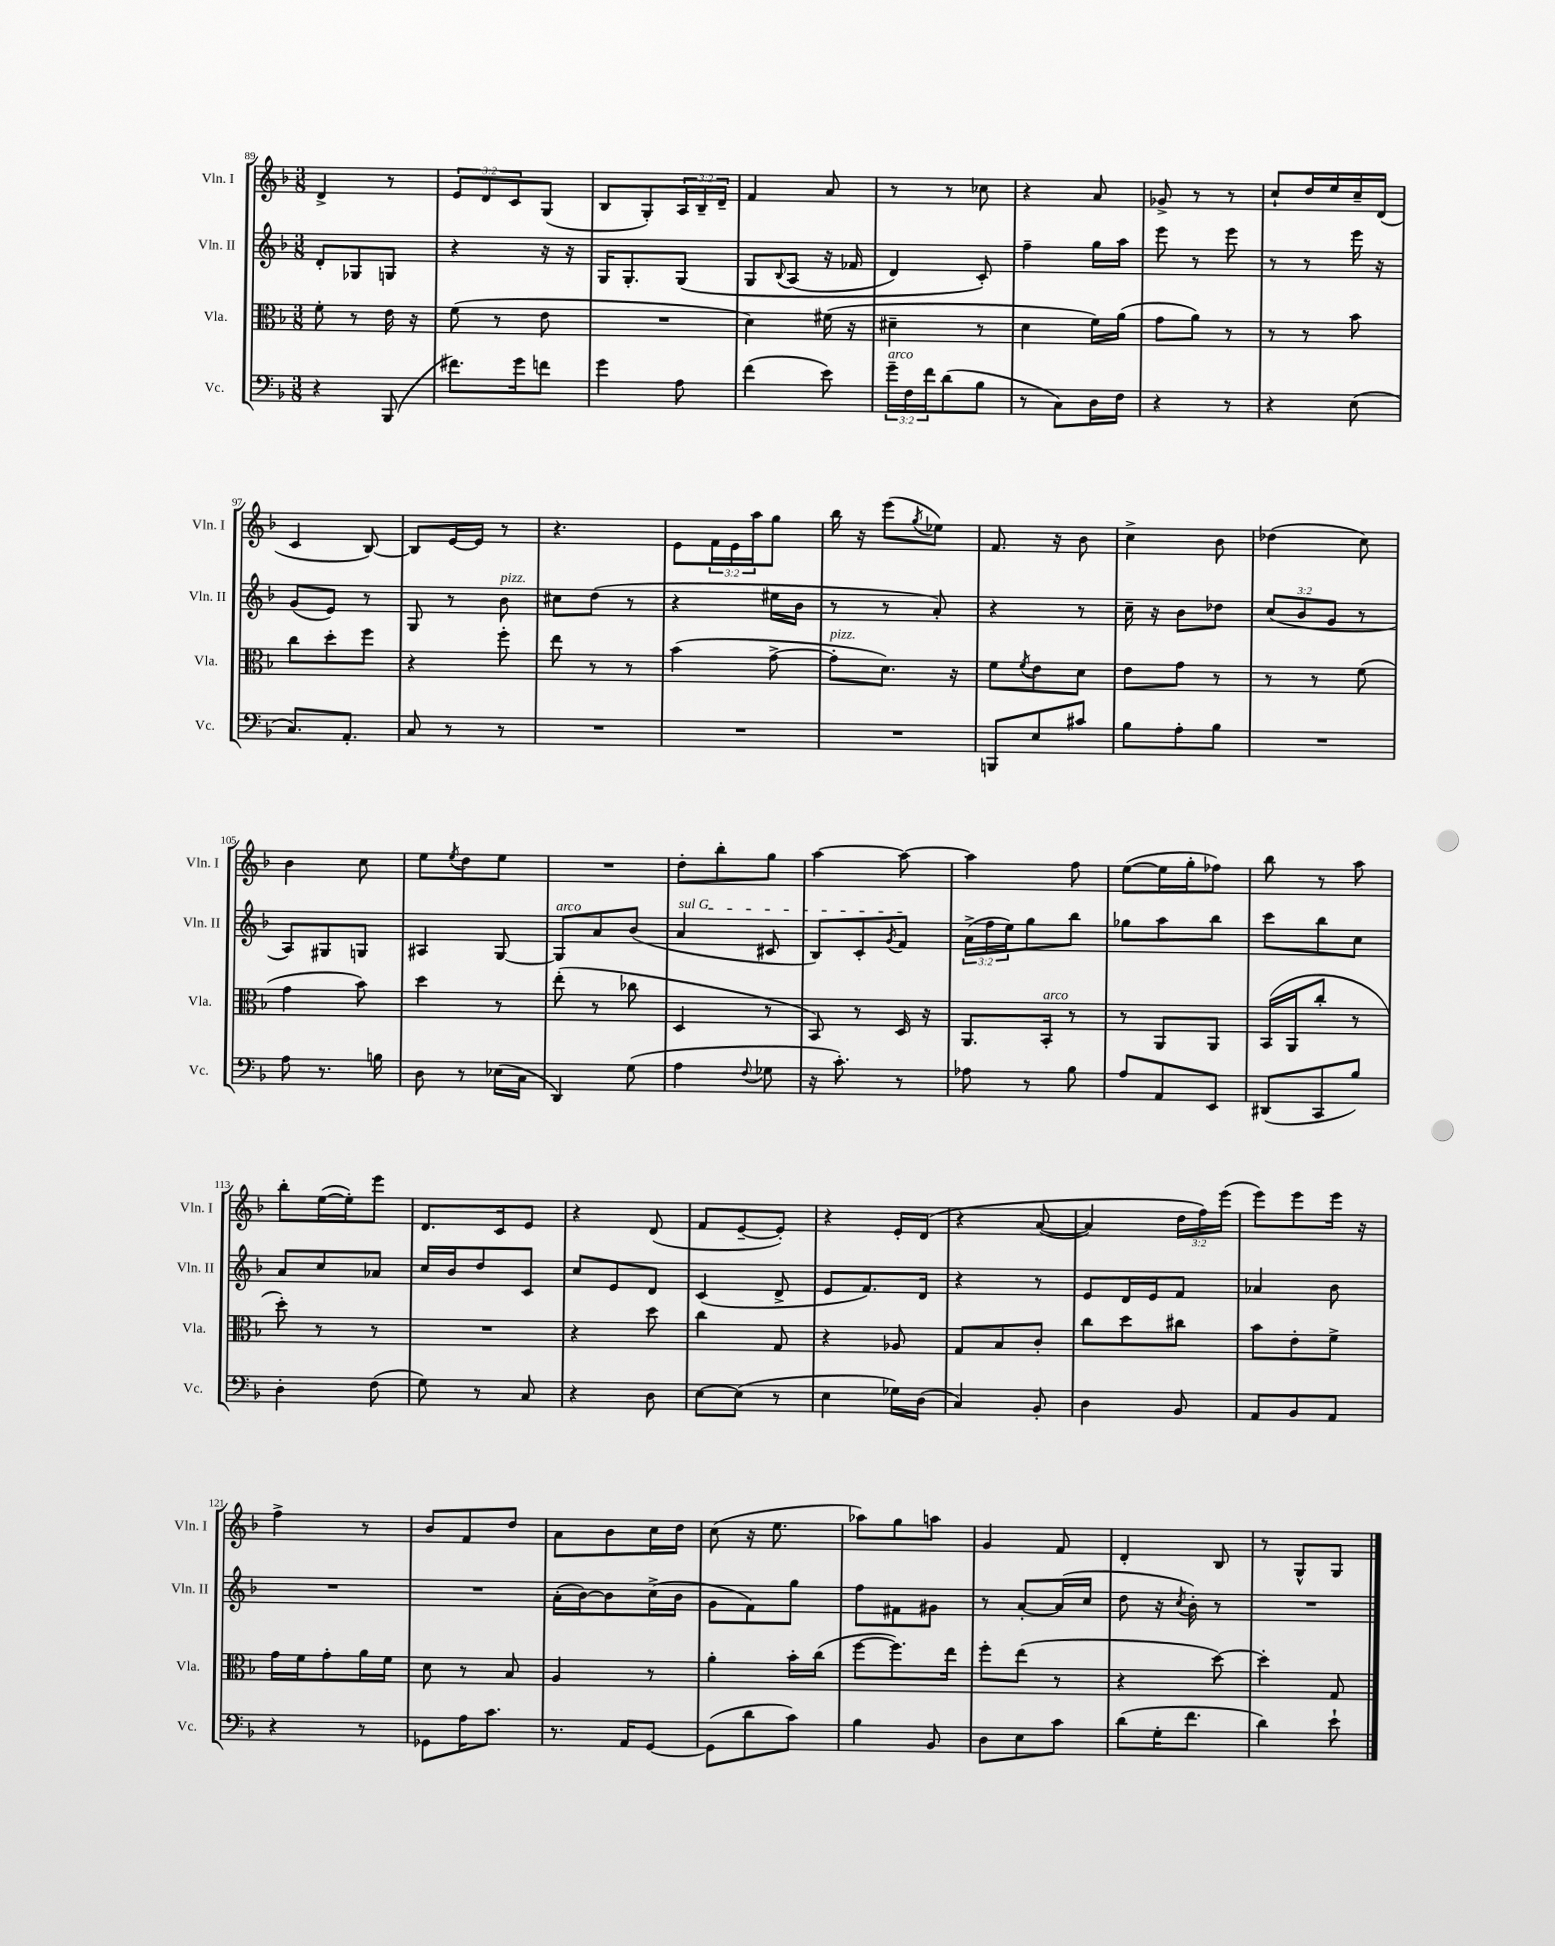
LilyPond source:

<<
\new StaffGroup <<
\new Staff = "s0" \with { instrumentName = "Vln. I" shortInstrumentName = "Vln. I" } {
    \clef treble \key f \major \numericTimeSignature \time 3/8 \override Staff.TupletNumber.text = #tuplet-number::calc-fraction-text
    d'4-> r8 |
    \tuplet 3/2 { e'8 d'8 c'8 } g8( |
    bes8 g8-.) \tuplet 3/2 { a16 bes16-- d'16-- } |
    f'4 a'8 |
    r8 r8 ces''8 |
    r4 a'8 |
    ges'8-> r8 r8 |
    c''8-! d''16 e''16 c''16-- d'16( |
    c'4 bes8~) |
    bes8 e'16~ e'16 r8 |
    r4. |
    e'8 \tuplet 3/2 { f'16 e'16 a''16 } g''8 |
    bes''16 r16 e'''8( \acciaccatura { g''8 } ees''8) |
    f'8. r16 bes'8 |
    c''4-> bes'8 |
    des''4( c''8) |
    bes'4 c''8 |
    e''8 \acciaccatura { e''8 } d''8 e''8 |
    R4. |
    d''8-. bes''8-. g''8 |
    a''4~ a''8~ |
    a''4 f''8 |
    e''8~( e''16 g''16-. fes''8) |
    bes''8 r8 a''8 |
    bes''8-. e''16~( e''16-.) e'''8 |
    d'8. c'16 e'8 |
    r4 d'8( |
    f'8 e'8~-- e'8-.) |
    r4 e'16-. d'16\( |
    r4 a'8~( |
    a'4) \tuplet 3/2 { d''16 f''16\) e'''16( } |
    e'''8) e'''8 e'''16 r16 |
    f''4-> r8 |
    bes'8 f'8 d''8 |
    a'8 bes'8 c''16 d''16 |
    c''8( r16 e''8. |
    aes''8) g''8 a''8 |
    g'4 f'8 |
    d'4-. bes8 |
    r8 g8-^ g8 \bar "|." |
}
\new Staff = "s1" \with { instrumentName = "Vln. II" shortInstrumentName = "Vln. II" } {
    \clef treble \key f \major \numericTimeSignature \time 3/8 \override Staff.TupletNumber.text = #tuplet-number::calc-fraction-text
    d'8-. ges8 g8 |
    r4 r16 r16 |
    g16 g8.-. g8\( |
    g8 \appoggiatura { bes8 } a8( r16 fes'16 |
    d'4) c'8-.\) |
    f''4-- g''16 a''16 |
    e'''8 r8 e'''8 |
    r8 r8 e'''16 r16 |
    g'8( e'8) r8 |
    g8 r8 bes'8^\markup { \italic "pizz." } |
    cis''8 d''8( r8 |
    r4 eis''16 bes'16 |
    r8 r8 a'8-.) |
    r4 r8 |
    c''16-- r16 bes'8 des''8 |
    \tuplet 3/2 { c''8( bes'8 g'8 } r8 |
    a8) gis8 g8 |
    ais4 g8~ |
    g8^\markup { \italic "arco" } a'8 bes'8( |
    \once \override TextSpanner.bound-details.left.text = \markup { \italic "sul G" } a'4\startTextSpan cis'8 |
    bes8) c'8-. \acciaccatura { g'8 } f'8\stopTextSpan |
    \tuplet 3/2 { a'16->( f''16 e''16) } g''8 bes''8 |
    ges''8 a''8 bes''8 |
    c'''8 bes''8 c''8 |
    a'8 c''8 aes'8 |
    c''16 bes'16 d''8 c'8 |
    c''8 e'8 d'8 |
    c'4( d'8-> |
    e'8 f'8.) d'16 |
    r4 r8 |
    e'8 d'16 e'16 f'8 |
    aes'4 bes'8 |
    R4. |
    R4. |
    a'16-.( bes'16~) bes'8 c''16->( bes'16 |
    g'8 f'8) g''8 |
    f''8 fis'8 gis'8 |
    r8 a'8~-. a'16( c''16 |
    d''8 r16 \acciaccatura { c''8 } bes'16-.) r8 |
    R4. \bar "|." |
}
\new Staff = "s2" \with { instrumentName = "Vla." shortInstrumentName = "Vla." } {
    \clef alto \key f \major \numericTimeSignature \time 3/8
    f'8-. r8 e'16 r16 |
    f'8( r8 e'8 |
    R4. |
    d'4) fis'16( r16 |
    dis'4-- r8 |
    d'4 f'16) a'16( |
    g'8 a'8) r8 |
    r8 r8 bes'8 |
    c''8 d''8-. f''8 |
    r4 f''8-. |
    e''8 r8 r8 |
    bes'4( g'8~-> |
    g'8-.^\markup { \italic "pizz." } d'8.) r16 |
    f'8 \acciaccatura { f'8 } e'8 d'8 |
    e'8 g'8 r8 |
    r8 r8 f'8( |
    g'4 bes'8) |
    d''4 r8 |
    e''8-.( r8 ces''8 |
    d4 r8 |
    bes,8) r8 d16 r16 |
    a,8. bes,16-.^\markup { \italic "arco" } r8 |
    r8 a,8 a,8 |
    bes,16( a,16 c''8-. r8 |
    d''8-.) r8 r8 |
    R4. |
    r4 d''8 |
    c''4 g8 |
    r4 aes8 |
    g8 bes8 c'8-. |
    c''8 d''8 cis''8 |
    bes'8 e'8-. f'8-> |
    g'16 f'16 g'8-. a'16 f'16 |
    d'8 r8 bes8 |
    a4 r8 |
    a'4-. bes'16-. c''16( |
    f''8~ f''8.) e''16 |
    f''8-. e''8( r8 |
    r4 d''8~) |
    d''4-. g8 \bar "|." |
}
\new Staff = "s3" \with { instrumentName = "Vc." shortInstrumentName = "Vc." } {
    \clef bass \key f \major \numericTimeSignature \time 3/8 \override Staff.TupletNumber.text = #tuplet-number::calc-fraction-text
    r4 bes,,8( |
    fis'8.) g'16 f'8 |
    g'4 a8 |
    f'4( e'8) |
    \tuplet 3/2 { g'16--^\markup { \italic "arco" } f16 f'16 } d'8( bes8 |
    r8 c8) d16 f16 |
    r4 r8 |
    r4 e8( |
    c8.) a,8.-. |
    c8 r8 r8 |
    R4. |
    R4. |
    R4. |
    b,,8 e8 cis'8 |
    bes8 a8-. bes8 |
    R4. |
    a8 r8. b16 |
    d8 r8 ees16( c16 |
    d,4) g8( |
    a4 \appoggiatura { f8 } ges8 |
    r16 c'8.-.) r8 |
    aes8 r8 bes8 |
    a8 a,8 e,8 |
    dis,8( c,8 bes8) |
    d4-. f8( |
    g8) r8 c8 |
    r4 d8 |
    e8~ e8( r8 |
    e4 ges16) d16( |
    c4) bes,8-. |
    d4 bes,8 |
    a,8 bes,8 a,8 |
    r4 r8 |
    ges,8 a16 c'8. |
    r8. a,16 g,8~ |
    g,8( d'8 c'8) |
    bes4 bes,8 |
    d8 e8 c'8 |
    d'8( g16-. f'8. |
    d'4) e'8-! \bar "|." |
}
>>
>>
\layout { \context { \Score currentBarNumber = #89 } }
